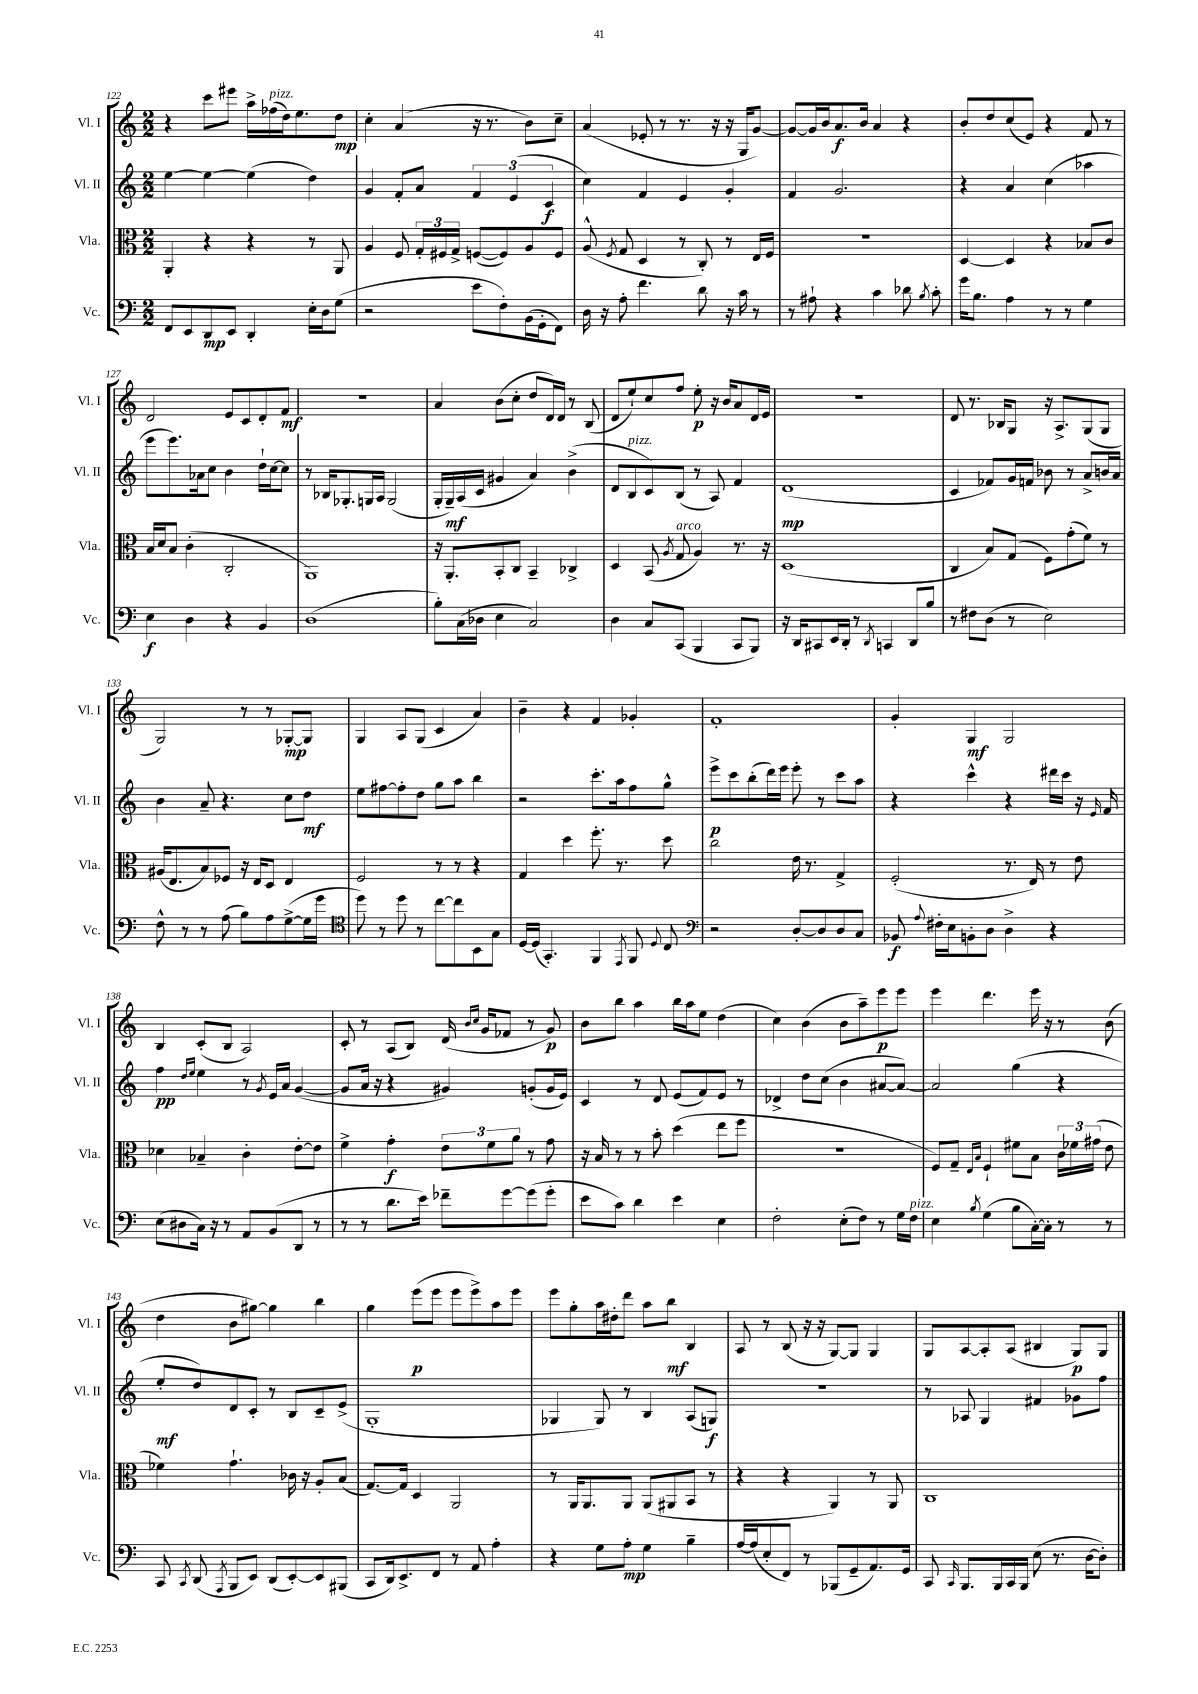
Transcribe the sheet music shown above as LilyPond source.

<<
\new StaffGroup <<
\new Staff = "s0" \with { instrumentName = "Vl. I" shortInstrumentName = "Vl. I" } {
    \clef treble \key c \major \numericTimeSignature \time 2/2
    \autoBeamOff r4 c'''8[ eis'''8] a''16[-> fes''16^\markup { \italic "pizz." }( d''16) e''8. d''8]\mp |
    c''4-. a'4( r16 r8. b'8[) c''8]-- |
    a'4( ees'8-. r8 r8. r16 r16 g16[ g'8]~) |
    g'8[~ g'16 b'16 a'8.\f b'16] a'4 r4 |
    b'8[-. d''8 c''8( e'8]) r4 f'8 r8 |
    d'2 e'8[ c'8 d'8-. f'8]\mf |
    r1 |
    a'4 b'8[( c''8]-. d''8[ d'16) d'16] r8 b8( |
    d'8[ e''8-!) c''8 f''8] e''8-.\p r16 b'16[ a'8 d'16 e'16] |
    r1 |
    d'8 r8. bes16[ g8] r16 a8.[-> g8( g8] |
    g2) r8 r8 ges8[~-.\mp ges8] |
    g4 a8[ g8]( c'4 a'4) |
    b'4-- r4 f'4 ges'4-. |
    f'1-. |
    g'4-. g4\mf g2 |
    b4 c'8[-.( b8] a2) |
    c'8-. r8 a8[( b8]) d'16( \grace { b'16[ c''16] } g'16[ fes'8] r8 g'8\p) |
    b'8[ b''8] a''4 b''16[ a''16 e''8] d''4( |
    c''4) b'4( b'8[ a''8--) e'''8\p e'''8] |
    e'''4 d'''4. e'''16 r16 r8 b'8( |
    d''4 b'8[ gis''8]~) gis''4 b''4 |
    g''4 e'''8[\p( e'''8] e'''8[ e'''8->) a''8 e'''8] |
    e'''8[ g''8-. a''16 dis''16-. d'''8] a''8[ b''8]\mf b4 |
    a8 r8 b8( r16 r16 g8[~) g8] g4 |
    g8[ a8~ a8-. a8]( bis4 g8[\p) g8] \bar "|." |
}
\new Staff = "s1" \with { instrumentName = "Vl. II" shortInstrumentName = "Vl. II" } {
    \clef treble \key c \major \numericTimeSignature \time 2/2
    \autoBeamOff e''4~ e''4~ e''4( d''4) |
    g'4 f'8[-. a'8] \tuplet 3/2 { f'4 e'4( c'4\f } |
    c''4) f'4 e'4 g'4-. |
    f'4 g'2. |
    r4 a'4 c''4( aes''4 |
    e'''8[ e'''8.) aes'16 c''8] b'4 d''16[-! c''16~ c''8] |
    r8 bes16[ ges8.-. g16 a16] g2( |
    g16[-. g16--\mf) a16( c'16] gis'4 a'4) b'4->( |
    d'8[ b8^\markup { \italic "pizz." } c'8) b8]( r8 a8) f'4 |
    d'1\mp( |
    c'4 fes'8[) g'16 f'16] bes'8 r8 a'8[-> b'16 a'16] |
    b'4 a'8-- r4. c''8[ d''8]\mf |
    e''8[ fis''8~ fis''8-. d''8] g''8[ a''8] b''4 |
    r2 c'''8.[-. a''16 f''8 g''8]-^ |
    e'''8[->\p c'''8 b''8-.( d'''16) e'''16] e'''8-. r8 c'''8[ a''8] |
    r4 c'''4-^ r4 dis'''16[ c'''16] r16 \grace { e'16 } f'16 |
    f''4\pp \grace { d''16[ e''16] } e''4 r8 \acciaccatura { g'8 } e'16[ a'16] g'4~( |
    g'8[ a'16] r16 r4 gis'4) g'8[-.( g'16 e'16]) |
    c'4 r8 d'8 e'8[( f'8) e'8] r8 |
    des'4-> d''8[ c''8]( b'4 ais'8[~ ais'8]~) |
    ais'2 g''4( r4 |
    e''8[-.\mf d''8) d'8 c'8]-. r8 b8[ c'8-- e'8]->( |
    g1-. |
    ges4 ges8) r8 b4 a8[( g8]\f) |
    R1 |
    r8 aes8 g4 fis'4 ges'8[ f''8] \bar "|." |
}
\new Staff = "s2" \with { instrumentName = "Vla." shortInstrumentName = "Vla." } {
    \clef alto \key c \major \numericTimeSignature \time 2/2
    \autoBeamOff a,4-. r4 r4 r8 a,8 |
    a4 f8 \tuplet 3/2 { g16[-. fis16 g16]-> } f8[~( f8) a8 f8] |
    a8-^( \acciaccatura { f8 } g8 d4 r8 c8-.) r8 e16[ f16] |
    r1 |
    d4~ d4 r4 bes8[ c'8] |
    b16[ d'16 b8] c'4-.( c2-. |
    a,1) |
    r16 a,8.[-. b,8-. c8] b,4-- ces4-> |
    d4 b,8( \acciaccatura { a8 } g8^\markup { \italic "arco" } a4) r8. r16 |
    d1( |
    c4 b8[) g8]( f8[) g'8-.( f'8]) r8 |
    ais16[( e8. b8) fes8] r16 e16[ d8] e4 |
    f2 r8 r8 r4 |
    g4 d''4 f''8.-. r8. d''8 |
    c''2 e'16 r8. g4-> |
    f2-.( r8. e16) r8 e'8 |
    des'4 bes4-- c'4-. e'8[~-. e'8] |
    f'4-> g'4-.\f \tuplet 3/2 { e'8[ f'8 a'8] } r8 g'8 |
    r16 b16 r8 r8 b'8-. d''4( e''8[ f''8] |
    r1 |
    f8[) g8]-- \grace { e16[ b16] } f4-! fis'8[ b8] \tuplet 3/2 { c'16[ fes'16 gis'16]( } e'8 |
    fes'4) g'4.-! ces'16 r16 a8[-. b8]( |
    g8.[~) g16] d4 a,2 |
    r8 a,16[ a,8. a,8] a,8[( ais,8 b,8] r8 |
    r4 r4 a,4) r8 a,8 |
    c1 \bar "|." |
}
\new Staff = "s3" \with { instrumentName = "Vc." shortInstrumentName = "Vc." } {
    \clef bass \key c \major \numericTimeSignature \time 2/2
    \autoBeamOff f,8[ e,8 d,8\mp e,8] d,4-. e16[-. d16 g8]( |
    r2 e'8[ f8-.) b,16( g,16-. f,8]) |
    d16 r16 a8-. f'4. d'8 r16 c'16 r8 |
    r8 ais8-! r4 c'4 des'8 \acciaccatura { b8 } c'8-. |
    g'16[ b8.] a4 r8 r8 g4 |
    e4\f d4 r4 b,4 |
    d1( |
    b8[-.) c16( des16] e4 c2) |
    d4 c8[ c,8]( b,,4 c,8[ b,,8]) |
    r16 d,16[ cis,8 e,16 d,16]-. r8 \acciaccatura { d,8 } c,4 d,8[ b8] |
    r8 fis8[ d8]( r8 e2) |
    f8-^ r8 r8 a8( b8[) a8 g8~->( g16 g'16] |
    \clef tenor d''8) r8 d''8 r8 c''8[~ c''8 b,8 g8] |
    d16[~ d16]( g,4.-.) f,4 \acciaccatura { e,8 } f,8 \appoggiatura { d8 } c8 |
    \clef bass r2 d8[~-. d8 d8 c8] |
    bes,8\f \appoggiatura { a8 } fis16[-. e16 b,8-. d8] d4-> r4 |
    e8[( dis8 c16]) r16 r8 a,8[ b,8( d,8] r8 |
    r8 r8 d'8.[ e'16]) fes'8[-- g'8~ g'8( g'8]-. |
    e'8[ c'8]) d'4 e'4 e4 |
    f2-. e8[-.( f8]) r8 g16[ f16]^\markup { \italic "pizz." } |
    e4 \acciaccatura { b8 } g4( b8[ c16~-.) c16]-. r8 r8 |
    c,8 \acciaccatura { c,8 } d,8( \acciaccatura { a,,8 } b,,8[ e,8]) d,8[( e,8~-.) e,8 bis,,8]( |
    c,8[ d,16) e,8.-> f,8] r8 a,8 a4-. |
    r4 g8[ a8]-.\mp g4 b4-- |
    a16[~ a16( e8-. f,8]) r8 bes,,8[( g,8-- a,8.) g,16] |
    c,8 \grace { c,16 } b,,8.[ b,,16 c,16 b,,16] e8( r8. d16[~ d8]-.) \bar "|." |
}
>>
>>
\layout { \context { \Score currentBarNumber = #122 } }
